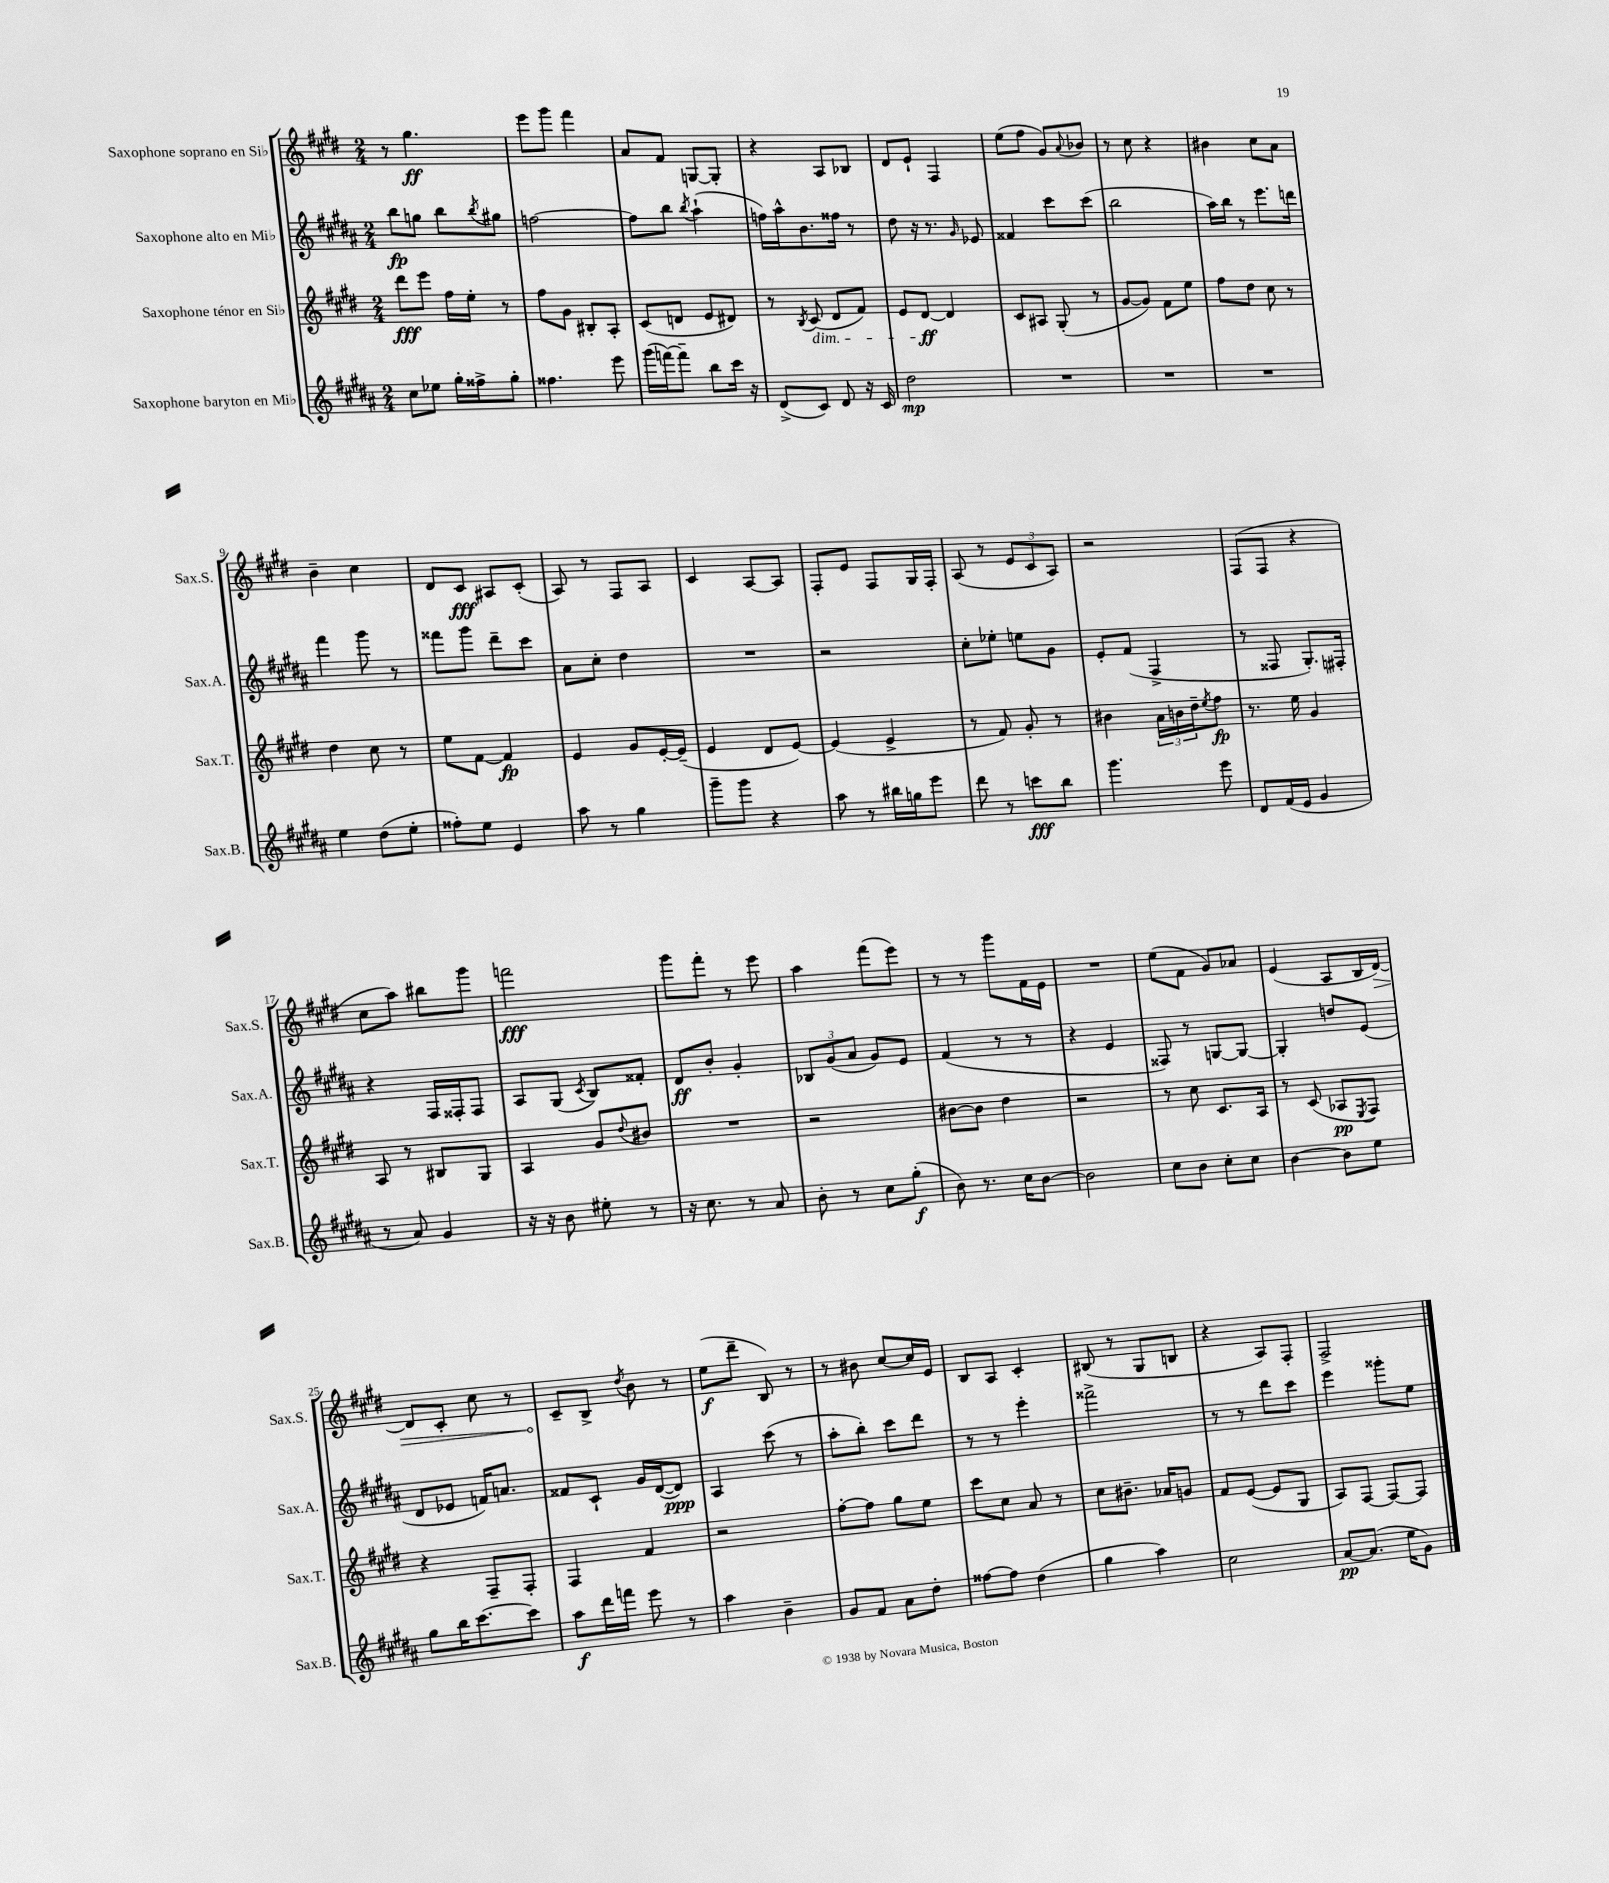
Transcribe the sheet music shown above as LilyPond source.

<<
\new StaffGroup <<
\new Staff = "s0" \with { instrumentName = "Saxophone soprano en Sib" shortInstrumentName = "Sax.S." } {
    \clef treble \key e \major \numericTimeSignature \time 2/4
    r8 gis''4.\ff |
    e'''8 gis'''8 fis'''4 |
    a'8 fis'8 g8~ g8-. |
    r4 a8 bes8 |
    dis'8 e'8-! fis4 |
    e''8( fis''8 gis'8) \appoggiatura { a'8 } bes'8 |
    r8 cis''8 r4 |
    bis'4 cis''8 a'8 |
    b'4-- cis''4 |
    dis'8 cis'8\fff ais8 cis'8-.( |
    a8) r8 fis8 a8 |
    cis'4 a8~ a8 |
    fis8-. e'8 fis8 gis16 fis16-. |
    a8( r8 \tuplet 3/2 { e'8 cis'8 a8) } |
    r2 |
    fis8( fis8 r4 |
    cis''8 a''8) bis''8 gis'''8 |
    f'''2\fff |
    gis'''8 fis'''8-. r8 e'''8 |
    a''4 fis'''8( e'''8) |
    r8 r8 gis'''8 fis'16 e'16 |
    R2 |
    e''8( fis'8 gis'8) aes'8 |
    e'4( a8 b16 \once \override Hairpin.circled-tip = ##t dis'16~\>) |
    dis'8 cis'8-. cis''8 r8 |
    cis'8--\! b8-> \acciaccatura { dis''8 } b'8 r8 |
    e''8\f( dis'''8-- b8) r8 |
    r8 bis'8 cis''8~ cis''16 e'16 |
    b8 a8 cis'4-. |
    bis8( r8 gis8 b8 |
    r4 a8) fis8-. |
    fis2-> \bar "|." |
}
\new Staff = "s1" \with { instrumentName = "Saxophone alto en Mib" shortInstrumentName = "Sax.A." } {
    \clef treble \key b \major \numericTimeSignature \time 2/4
    b''8\fp g''8 b''8 \acciaccatura { b''8 } gis''8 |
    f''2~ |
    f''8 b''8 \acciaccatura { b''8 } ais''4-!( |
    f''16) ais''16-^ b'8. fisis''16 r8 |
    dis''8 r16 r8. \grace { gis'16 } ees'8 |
    fisis'4 cis'''8 cis'''8( |
    b''2 |
    ais''16) b''16 r8 e'''8. d'''16 |
    fis'''4 gis'''8 r8 |
    fisis'''8 gis'''8 dis'''8-- cis'''8 |
    ais'8 cis''8-. dis''4 |
    R2 |
    r2 |
    cis''8-. ees''8-. e''8 gis'8 |
    e'8-. fis'8( fis4-> |
    r8 fisis8 gis8.-.) fis16-. |
    r4 fis16 fisis16-. fisis8 |
    ais8 gis8( \acciaccatura { cis'8 } b8) fisis'8-. |
    dis'8\ff b'8-. gis'4-. |
    \tuplet 3/2 { bes8 gis'8( ais'8 } gis'8) e'8 |
    fis'4( r8 r8 |
    r4 e'4 |
    fisis8) r8 g8~ g8~ |
    g4-. d''8 e'8( |
    dis'8 ees'8 f'16) a'8. |
    fisis'8 cis'8-! gis'16 dis'16~( dis'8\ppp) |
    ais4 cis'''8( r8 |
    ais''8-. b''8-.) cis'''8 dis'''8 |
    r8 r8 e'''4-. |
    fisis'''2-> |
    r8 r8 dis'''8 cis'''8 |
    e'''4 gisis'''8-. e''8 \bar "|." |
}
\new Staff = "s2" \with { instrumentName = "Saxophone ténor en Sib" shortInstrumentName = "Sax.T." } {
    \clef treble \key e \major \numericTimeSignature \time 2/4
    dis'''8\fff e'''8 fis''16 e''16-. r8 |
    fis''8 gis'8 bis8-. a8-. |
    cis'8( d'8 e'8 dis'8) |
    r8 \acciaccatura { b8 } cis'8\dim( dis'8 fis'8) |
    e'8 dis'8~\ff\! dis'4 |
    cis'8 ais8 gis8-.( r8 |
    gis'8~ gis'8) fis'8 e''8 |
    fis''8 dis''8 cis''8 r8 |
    dis''4 cis''8 r8 |
    e''8 fis'8~ fis'4\fp |
    e'4 gis'8 e'16~-. e'16--( |
    e'4 dis'8 e'8~) |
    e'4( e'4-> |
    r8 fis'8) gis'8-. r8 |
    bis'4 \tuplet 3/2 { a'16 b'16 dis''16-- } \acciaccatura { e''8 } fis''8\fp |
    r8. e''16 gis'4 |
    a8 r8 bis8 gis8 |
    a4 gis'8 \appoggiatura { dis''8 } bis'8 |
    R2 |
    r2 |
    bis'8~ bis'8 dis''4 |
    r2 |
    r8 cis''8 cis'8. a16 |
    r8 cis'8( aes8\pp \acciaccatura { e8 } fis8) |
    r4 fis8-- fis8-. |
    fis4 fis'4 |
    r2 |
    fis''8~-. fis''8 gis''8 e''8 |
    cis'''8 cis''8 a'8 r8 |
    cis''8 bis'8.-- aes'16 g'8 |
    fis'8 e'8~( e'8 gis8 |
    a8) fis8~ fis8~ fis8 \bar "|." |
}
\new Staff = "s3" \with { instrumentName = "Saxophone baryton en Mib" shortInstrumentName = "Sax.B." } {
    \clef treble \key b \major \numericTimeSignature \time 2/4
    cis''8 ees''8 gis''16-. fisis''16-> gis''8-. |
    fisis''4. e'''8 |
    gis'''16( f'''16~) f'''8-- b''8 cis'''16 r16 |
    dis'8->( cis'8) dis'8 r16 cis'16 |
    dis''2\mp |
    R2 |
    R2 |
    R2 |
    e''4 dis''8( e''8-. |
    fisis''8-.) e''8 e'4 |
    ais''8 r8 gis''4 |
    gis'''8-- gis'''8 r4 |
    ais''8 r8 bis''16 g''16 e'''8 |
    dis'''8 r8 c'''8\fff b''8 |
    gis'''4. e'''8 |
    dis'8 fis'16( e'16 gis'4 |
    r8 ais'8) gis'4 |
    r16 r16 b'8 eis''8-. r8 |
    r16 cis''8. r8 ais'8 |
    b'8-. r8 cis''8 gis''8-.\f( |
    b'8) r8. cis''16 b'8~ |
    b'2 |
    cis''8 b'8 cis''8-. cis''8 |
    b'4~ b'8 e''8 |
    gis''8 b''16 cis'''8.~ cis'''8 |
    ais''8\f dis'''16 f'''16 e'''8 r8 |
    ais''4 b'4-- |
    gis'8 fis'8 ais'8 dis''8-. |
    fisis''8~ fisis''8 dis''4( |
    gis''4 ais''4) |
    cis''2 |
    ais'8~\pp ais'8.( e''16 gis'8) \bar "|." |
}
>>
>>
